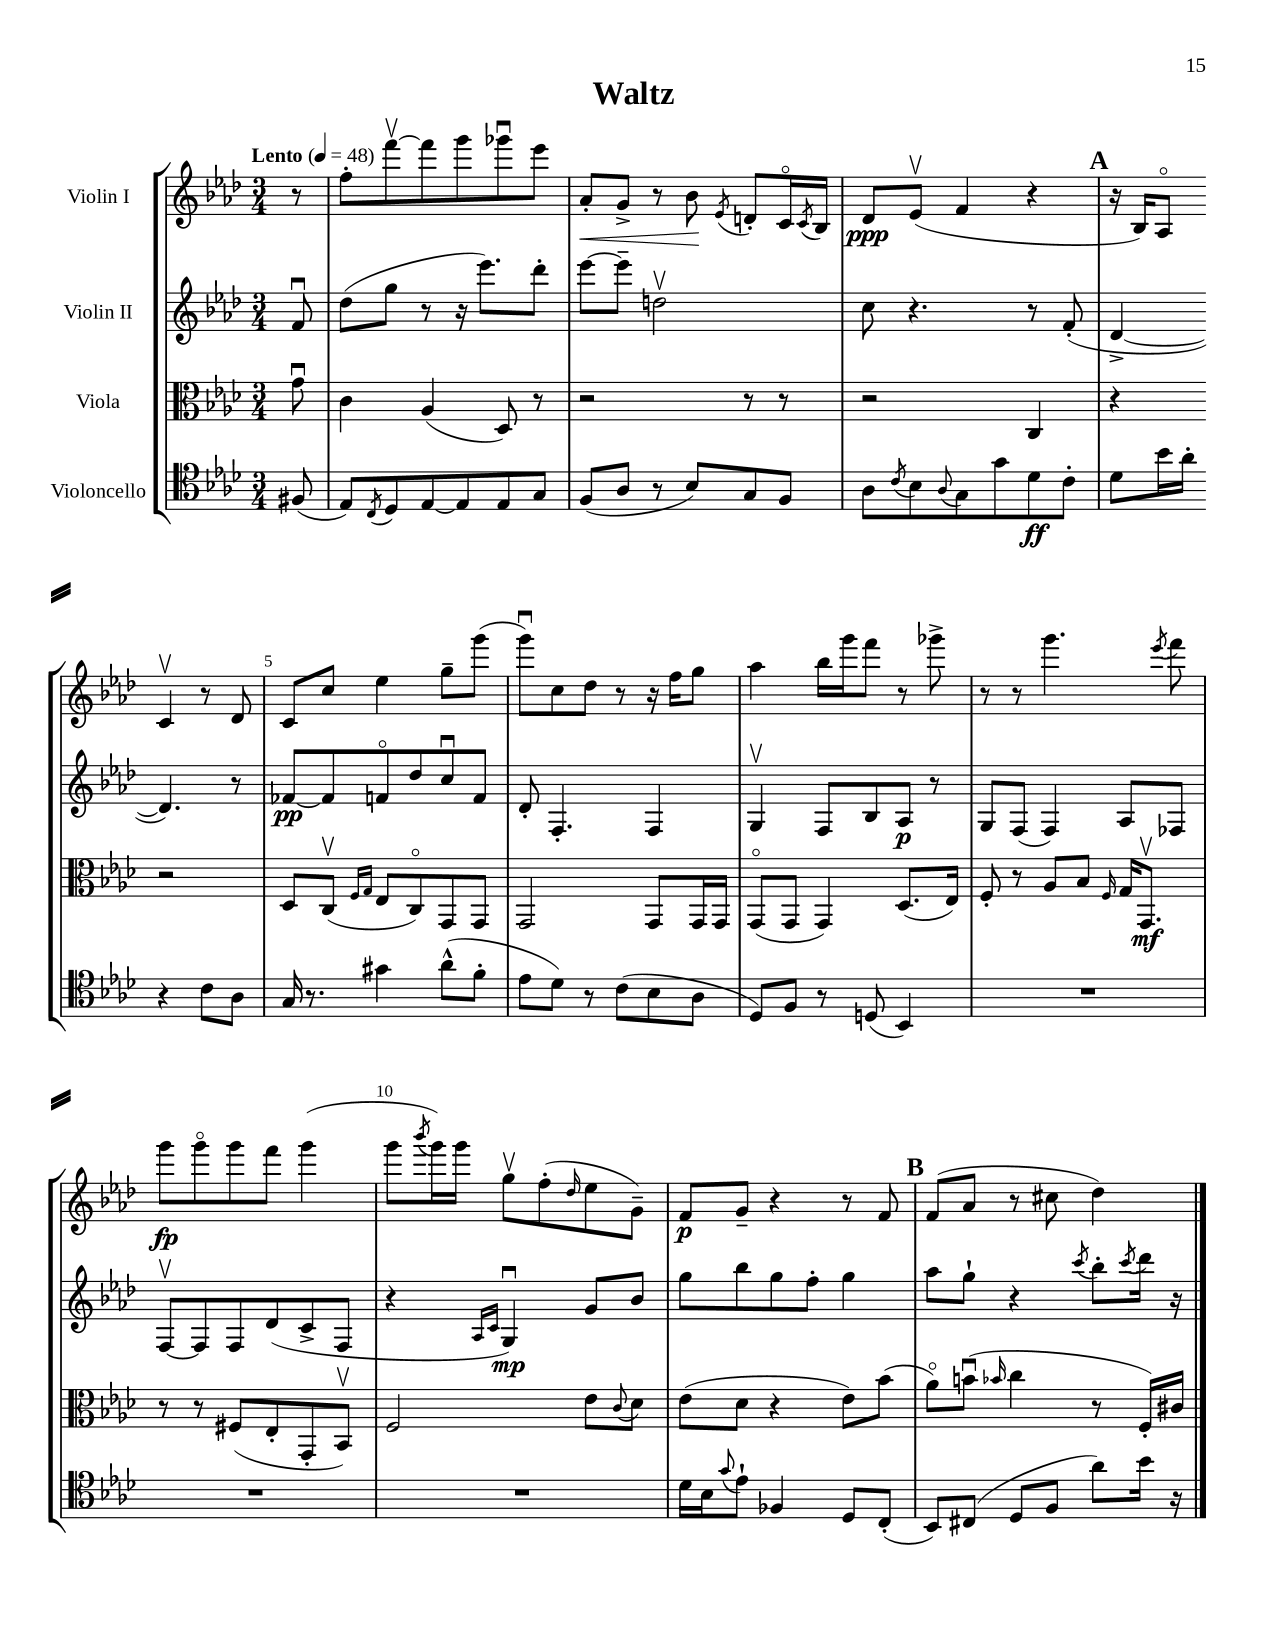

**kern	**kern	**kern	**kern
*staff4	*staff3	*staff2	*staff1
*clefC4	*clefC3	*clefG2	*clefG2
*k[b-e-a-d-]	*k[b-e-a-d-]	*k[b-e-a-d-]	*k[b-e-a-d-]
*M3/4	*M3/4	*M3/4	*M3/4
*MM48	*MM48	*MM48	*MM48
(8F#/	8gu\	8fu/	8r
=	=	=	=
8E-/L)	4c\	(8dd-\L	8ff'\L
8qC/	.	.	.
8D-/	.	8gg\J	[8fffv\
[8E-/	(4A-/	8r	8fff\]
8E-/]	.	16r	8ggg\
.	.	8.eee-\L)	.
8E-/	8D-/)	.	8ggg-u\
8G/J	8r	8ddd-'\J	8eee-\J
=	=	=	=
(8F/L	2r	[8eee-\L	8a-'/L
8A-/J	.	8eee-~\]J	8g^/J
8r	.	2ddv\	8r
8B-/L)	.	.	8b-\
.	.	.	8qe-/
8G/	8r	.	8d'/L
8F/J	8r	.	16co/L
.	.	.	8qc/
.	.	.	16B-/JJ
=	=	=	=
8A-\L	2r	8cc\	8d-/L
8qc/	.	.	.
8B-\	.	4.r	(8e-v/J
8qqA-/	.	.	.
8G\	.	.	4f/
8g\	.	.	.
8d-\	4C/	8r	4r
8c'\J	.	(8f'/	.
=	=	=	=
8d-\L	4r	[4d-^/	16r
.	.	.	16B-/LK)
16b-\L	.	.	8A-o/J
16a-'\JJ	.	.	.
4r	2r	4.d-/])	4cv/
8c\L	.	.	8r
8A-\J	.	8r	8d-/
=	=	=	=
16G/	8D-/L	[8f-/L	8c/L
8.r	.	.	.
.	(8Cv/J	8f-/]	8cc/J
.	16qqF/LL	.	.
.	16qqG/JJ	.	.
4g#\	8E-/L	8fo/	4ee-\
.	8Co/)	8dd-/	.
(8a-^^\L	8GG/	8ccu/	8gg~\L
8f'\J	8GG/J	8f/J	(8ggg\J
=	=	=	=
8e-\L	2GG/	8d-'/	8gggu\L)
8d-\J)	.	4.F'/	8cc\
8r	.	.	8dd-\J
(8c\L	.	.	8r
8B-\	8GG/L	4F/	16r
.	.	.	16ff\LK
8A-\J	16GG/L	.	8gg\J
.	16GG/JJ	.	.
=	=	=	=
8D-/L)	(8GGo/L	4Gv/	4aa-\
8F/J	8GG/J	.	.
8r	4GG/)	8F/L	16bb-\LL
.	.	.	16ggg\J
(8D/	.	8B-/	8fff\J
4BB-/)	(8.D-/L	8A-/J	8r
.	.	8r	8ggg-^\
.	16E-/Jk)	.	.
=	=	=	=
2.r	8F'/	8G/L	8r
.	8r	(8F/J	8r
.	8A-/L	4F/)	4.ggg\
.	8B-/J	.	.
.	16qqF/	.	.
.	16G/LK	8A-/L	.
.	8.GGv/J	.	.
.	.	.	8qeee-/
.	.	8F-/J	8fff\
=	=	=	=
2.r	8r	[8Fv/L	8ggg\L
.	8r	8F/]	8gggo\
.	(8F#/L	8F/	8ggg\
.	8E-'/	(8d-/	8fff\J
.	8GG'/	8c^/	(4ggg\
.	8BB-v/J)	8F/J	.
=	=	=	=
2.r	2F/	4r	8ggg\L
.	.	.	8qbbb-/
.	.	.	16ggg\L)
.	.	.	16ggg\JJ
.	.	16qqA-/LL	.
.	.	16qqc/JJ	.
.	.	4Gu/)	8ggv\L
.	.	.	(8ff'\
.	.	.	16qqdd-/
.	8e-\L	8g/L	8ee-\
.	8qqc/	.	.
.	8d-\J	8b-/J	8g~\J)
=	=	=	=
16d-\LL	(8e-\L	8gg\L	8f/L
16B-\J	.	.	.
8qqg/	.	.	.
8e-`\J	8d-\J	8bb-\	8g~/J
4F-/	4r	8gg\	4r
.	.	8ff'\J	.
8D-/L	8e-\L)	4gg\	8r
(8C'/J	(8b-\J	.	8f/
=	=	=	=
8BB-/L)	8a-o\L)	8aa-\L	(8f/L
(8C#/J	(8bu\J	8gg`\J	8a-/J
.	16qqb-/	.	.
8D-/L	4cc\	4r	8r
8F/J	.	.	8cc#\
.	.	8qccc/	.
8a-\L)	8r	8bb-'\L	4dd-\)
.	.	8qccc/	.
16b-\Jk	16F'/LL)	16ddd-\Jk	.
16r	16c#/JJ	16r	.
==	==	==	==
*-	*-	*-	*-
